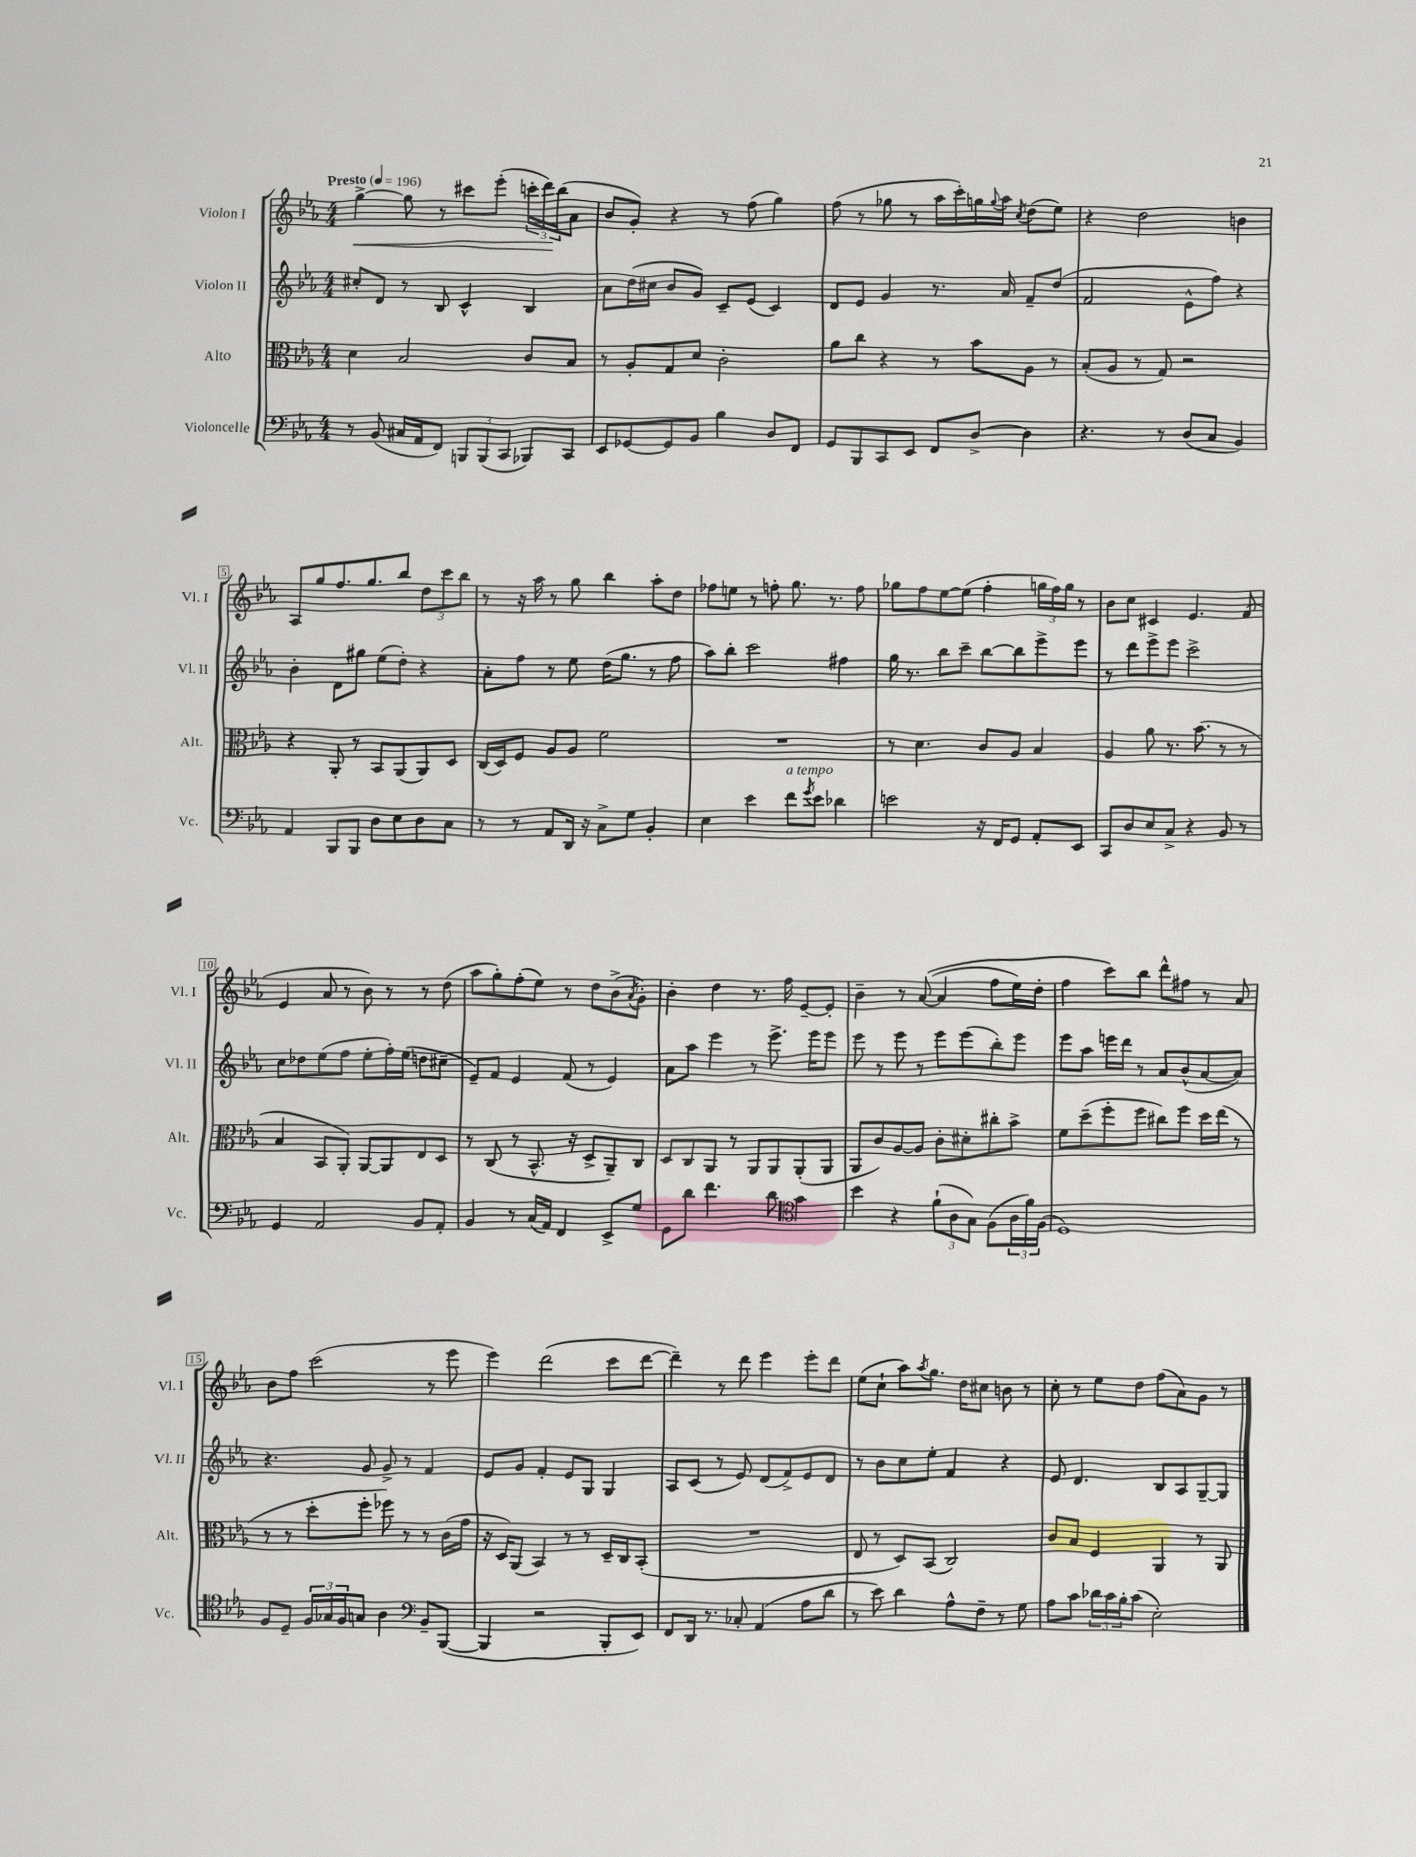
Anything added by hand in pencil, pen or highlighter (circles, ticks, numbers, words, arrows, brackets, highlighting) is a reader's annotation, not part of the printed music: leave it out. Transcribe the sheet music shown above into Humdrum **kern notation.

**kern	**kern	**kern	**kern	**dynam
*part4	*part3	*part2	*part1	*part1
*staff4	*staff3	*staff2	*staff1	*staff1
*I"Violoncelle	*I"Alto	*I"Violon II	*I"Violon I	*
*I'Vc.	*I'Alt.	*I'Vl. II	*I'Vl. I	*
*clefF4	*clefC3	*clefG2	*clefG2	*
*k[b-e-a-]	*k[b-e-a-]	*k[b-e-a-]	*k[b-e-a-]	*
*M4/4	*M4/4	*M4/4	*M4/4	*
*MM196	*MM196	*MM196	*MM196	*
=1	=1	=1	=1	=1
!	!	!	!LO:TX:a:B:t=Presto	!
!	!	!	!	!LO:HP:b
8r	4d\	8cc#X'/L	[4gg^\	<
(8BB-/	.	8d/J	.	.
16C#X/LL	2B-/	8r	8gg\]	.
16AA-/J	.	.	.	.
8FF/J)	.	8B-/	8r	.
12BBBn/L	.	4c^^/	8ccc#X\L	.
(12BBB/	.	.	.	.
.	.	.	(8eee-'\J	.
12CC/J	.	.	.	.
8BBB-X/L)	8c/L	4B-/	24cccn'\LL	.
.	.	.	24ddd\)	.
.	.	.	(24bb-\J	[
8CC/J	8B-/J	.	8a-\J	.
=2	=2	=2	=2	=2
8EE-/L	8r	8a-\L	8b-/L	.
[8GG-X/	8A-'/L	(16dd\L	8g'/J)	.
.	.	16cc#X\JJ	.	.
8GG-/]	8G/	8b-/L	4r	.
8BB-/J	8d/J	8g/J)	.	.
4B-\	2c'\	8c~/L	8r	.
.	.	(8e-/J	(8ff\	.
8D/L	.	4c/)	4gg\)	.
8FF/J	.	.	.	.
=3	=3	=3	=3	=3
8GG/L	8a-\L	8d/L	(8ff\	.
8BBB-/	8cc\J	8e-/J	8r	.
8CC/	4r	4g/	8gg-X\	.
8EE-/J	.	.	8r	.
8FF/L	8r	8.r	16aa-\LL	.
.	.	.	16ccc'\)	.
[8D^/J	8b-\L	.	16ggn\	.
.	.	.	8qqgg/	.
.	.	16a-/	16aa-\JJ	.
.	.	.	8qcc/	.
4D\]	8A-\J	8f~/L	(8dd\L	.
.	8r	(8dd/J	8ee-\J)	.
=4	=4	=4	=4	=4
4.r	(8B-'/L	2f/	4r	.
.	8A-/J	.	.	.
.	8r	.	2dd\	.
8r	8G/)	.	.	.
(8D/L	2r	8e-^^\L	.	.
8C/J	.	8ff\J)	.	.
4BB-/)	.	4r	4bn\	.
!!LO:LB:g=z
=5	=5	=5	=5	=5
4AA-/	4r	4b-'\	8A-/L	.
.	.	.	8gg/	.
8BBB-/L	8AA-'/	8d\L	8.ff/	.
8BBB-/J	8r	8gg#X\J	.	.
.	.	.	8.gg/	.
8D\L	8BB-/L	(8ee-\L	.	.
8E-\	(8AA-/	8dd'\J)	8bb-/J	.
8D\	8AA-/)	4r	12dd\L	.
.	.	.	12ccc\	.
8C\J	8D/J	.	.	.
.	.	.	12bb-\J	.
=6	=6	=6	=6	=6
8r	(16C/LL	8a-'\L	8r	.
.	16D/J)	.	.	.
8r	8F/J	8ff\J	16r	.
.	.	.	16aa-\	.
8AA-/L	8A-/L	8r	8r	.
16DD/Jk	8A-/J	8ee-\	8gg\	.
16r	.	.	.	.
8C^\L	2f\	(16dd\KL	4bb-\	.
.	.	8.gg\J	.	.
8G\J	.	.	.	.
4BB-'/	.	8r	8aa-'\L	.
.	.	8ff\	8dd\J	.
=7	=7	=7	=7	=7
4E-\	1r	8aa-\L)	8ff-X\L	.
.	.	8bb-'\J	8een\J	.
4e-\	.	2ccc\	8r	.
.	.	.	8ffn'\	.
!LO:TX:a:i:t=a tempo	!	!	!	!
8f\L	.	.	8.gg\	.
8qg/	.	.	.	.
8e-\J	.	.	.	.
.	.	.	8.r	.
4d-X\	.	4ff#X\	.	.
.	.	.	8ff\	.
=8	=8	=8	=8	=8
2en\	8r	16gg\	8gg-X\L	.
.	.	8.r	.	.
.	4.d\	.	8ff\	.
.	.	8bb-\L	[8ee-\	.
.	.	8ccc~\J	(8ee-\J]	.
16r	8c/L	[8bb-\L	4ff'\	.
16FF/KL	.	.	.	.
8GG/J	8A-/J	8bb-\]	.	.
8AA-'/L	4B-/	8eee-^\	24ggn\LL	.
.	.	.	24ff\)	.
.	.	.	24gg\JJ	.
8EE-/J	.	8eee-\J	8r	.
=9	=9	=9	=9	=9
8CC/L	4A-/	8r	8b-\L	.
8D/	.	8ddd\L	8cc\J	.
8E-/	8a-\	8eee-^\	4c#X/	.
8C^/J	8.r	8eee-\J	.	.
4r	.	2ccc^\	4.e-/	.
.	(8.b-\	.	.	.
8BB-/	8r	.	.	.
8r	8r	.	(8f/	.
!!LO:LB:g=z
=10	=10	=10	=10	=10
4GG/	4B-/	8cc\L	4e-/	.
.	.	8dd-X\	.	.
2AA-/	8BB-/L	(8ee-\	8a-/	.
.	8AA-'/J)	8ff\J	8r	.
.	[8AA-/L	8ee-'\L	8b-\)	.
.	8AA-/]	16ff'\L)	8r	.
.	.	(16ee-\JJ	.	.
8BB-/L	8E-/	8ddn\L	8r	.
8AA-'/J	8D/J	8cc#X~\J	(8dd\	.
=11	=11	=11	=11	=11
4BB-/	8r	8e-~/L)	8aa-\L	.
.	(8C/	8f/J	8gg'\)	.
8r	8r	4e-/	(8ff'\	.
(16C/LL	8.BB-^^/	.	8ee-\J)	.
16AA-/JJ)	.	.	.	.
4FF/	.	(8f/	8r	.
.	16r	.	.	.
.	8D^/L	8r	8dd\L	.
8EE-^/L	8AA-~/)	4e-/)	(8b-^\	.
.	.	.	8qa-/	.
8G/J	8C/J	.	8g'\J)	.
=12	=12	=12	=12	=12
8GG\L	8D/L	8a-\L	4b-'\	.
8d\J	8C/	8aa-\J	.	.
4.f\	8AA-/J	4eee-\	4dd\	.
.	8r	.	.	.
.	8AA-/L	8r	8.r	.
8d\	8AA-/	8.eee-^\	.	.
.	.	.	16ff\	.
*clefC4	*	*	*	*
4g\	(8AA-'/	.	[8e-~/L	.
.	.	16eee-\KL	.	.
.	8AA-/J	8eee-\J	8e-'/J]	.
=13	=13	=13	=13	=13
4b-\	8AA-/L	8eee-\	4b-~\	.
.	8c/)	8r	.	.
4r	[8A-/	8eee-\	8r	.
.	8A-/J]	8r	(([8a-/	.
(12f`\L	8c'\L	8eee-\L	4a-/]	.
12A-\	.	.	.	.
.	8d#X'\	(8eee-\	.	.
12G\J)	.	.	.	.
(8F\L	8cc#X'\	8bb-'\)	8ff\L	.
24A-\L	8b-^\J	8eee-\J	16ee-\L)	.
24f\)	.	.	.	.
.	.	.	16dd'\JJ	.
(24F\JJ	.	.	.	.
=14	=14	=14	=14	=14
1D)	8f\L	8eee-\L	4ff\	.
.	(8dd~\	8aa-\J	.	.
.	8ff'\	16eeen\LL	8ccc\L)	.
.	.	16ddd\JJ	.	.
.	8ff\J	8r	8bb-\J	.
.	8cc#X\L)	8a-/L	8ddd^^\L	.
.	8ff\J	(8b-^^/	8ff#X\J	.
.	16dd\LL	[8a-/	8r	.
.	(16ee-\JJ	.	.	.
.	8r	8a-/J])	8a-/	.
!!LO:LB:g=z
=15	=15	=15	=15	=15
8F/L	8r	4.r	8b-\L	.
8D~/J	8r	.	8ff\J	.
24F/LL	8dd'\L	.	(2ccc\	.
24G-X/	.	.	.	.
24F/J	.	.	.	.
8Gn/J	8ff'\J	8g/	.	.
4A-\	8ff-X\)	8g^/	.	.
.	8r	8r	.	.
*clefF4	*	*	*	*
8BB-~/L	8r	4f/	8r	.
([8BBB-/J	(16c\LL	.	8eee-\	.
.	16g\JJ	.	.	.
=16	=16	=16	=16	=16
4BBB-/]	16r	8e-/L	4eee-\)	.
.	16D/KL)	.	.	.
.	(8AA-/J	8g/J	.	.
2r	4BB-/)	4f'/	(2ddd\	.
.	8r	8e-/L	.	.
.	8r	8G/J	.	.
8BBB-'/L	16D~/LL	4G/	8ccc\L	.
.	16C/J	.	.	.
8EE-/J)	(8BB-'/J	.	[8ddd\J	.
=17	=17	=17	=17	=17
8FF/L	1r	8A-/L	4ddd~\])	.
16DD/Jk	.	(8c/J	.	.
8.r	.	.	.	.
.	.	8r	8r	.
8C-X'/	.	8e-/)	8ddd\	.
(4AA-/	.	(8d/L	4eee-\	.
.	.	8f^/)	.	.
8A-\L	.	8e-/	8eee-'\L	.
8d\J	.	8d/J	8ddd\J	.
=18	=18	=18	=18	=18
8r	8E-/	8r	(8ee-\L	.
8e-\)	8r	8b-\L	8cc`\J	.
4d\	8D/L)	8cc\	8aa-\L)	.
.	.	.	8qaa-/	.
.	(8BB-/J	8ee-'\J	8.gg\J	.
8A-^^\L	2C/)	4f/	.	.
.	.	.	16dd\KL	.
8F~\J	.	.	8cc#X\J	.
8r	.	4r	8bn\	.
8G\	.	.	8r	.
=19	=19	=19	=19	=19
8A-\L	8c/L	8e-/	8cc'\	.
8c\J	8B-/J	4.d/	8r	.
24d-X\LL	4F/	.	8ee-\L	.
24c\	.	.	.	.
24B-'\J	.	.	.	.
(8c\J	.	.	8dd\J	.
2E-'\)	4AA-/	8B-/L	(8ff\L	.
.	.	8A-/	8a-\)	.
.	8r	[8G~/	8g\J	.
.	8AA-/	8G/J]	8r	.
==	==	==	==	==
*-	*-	*-	*-	*-
